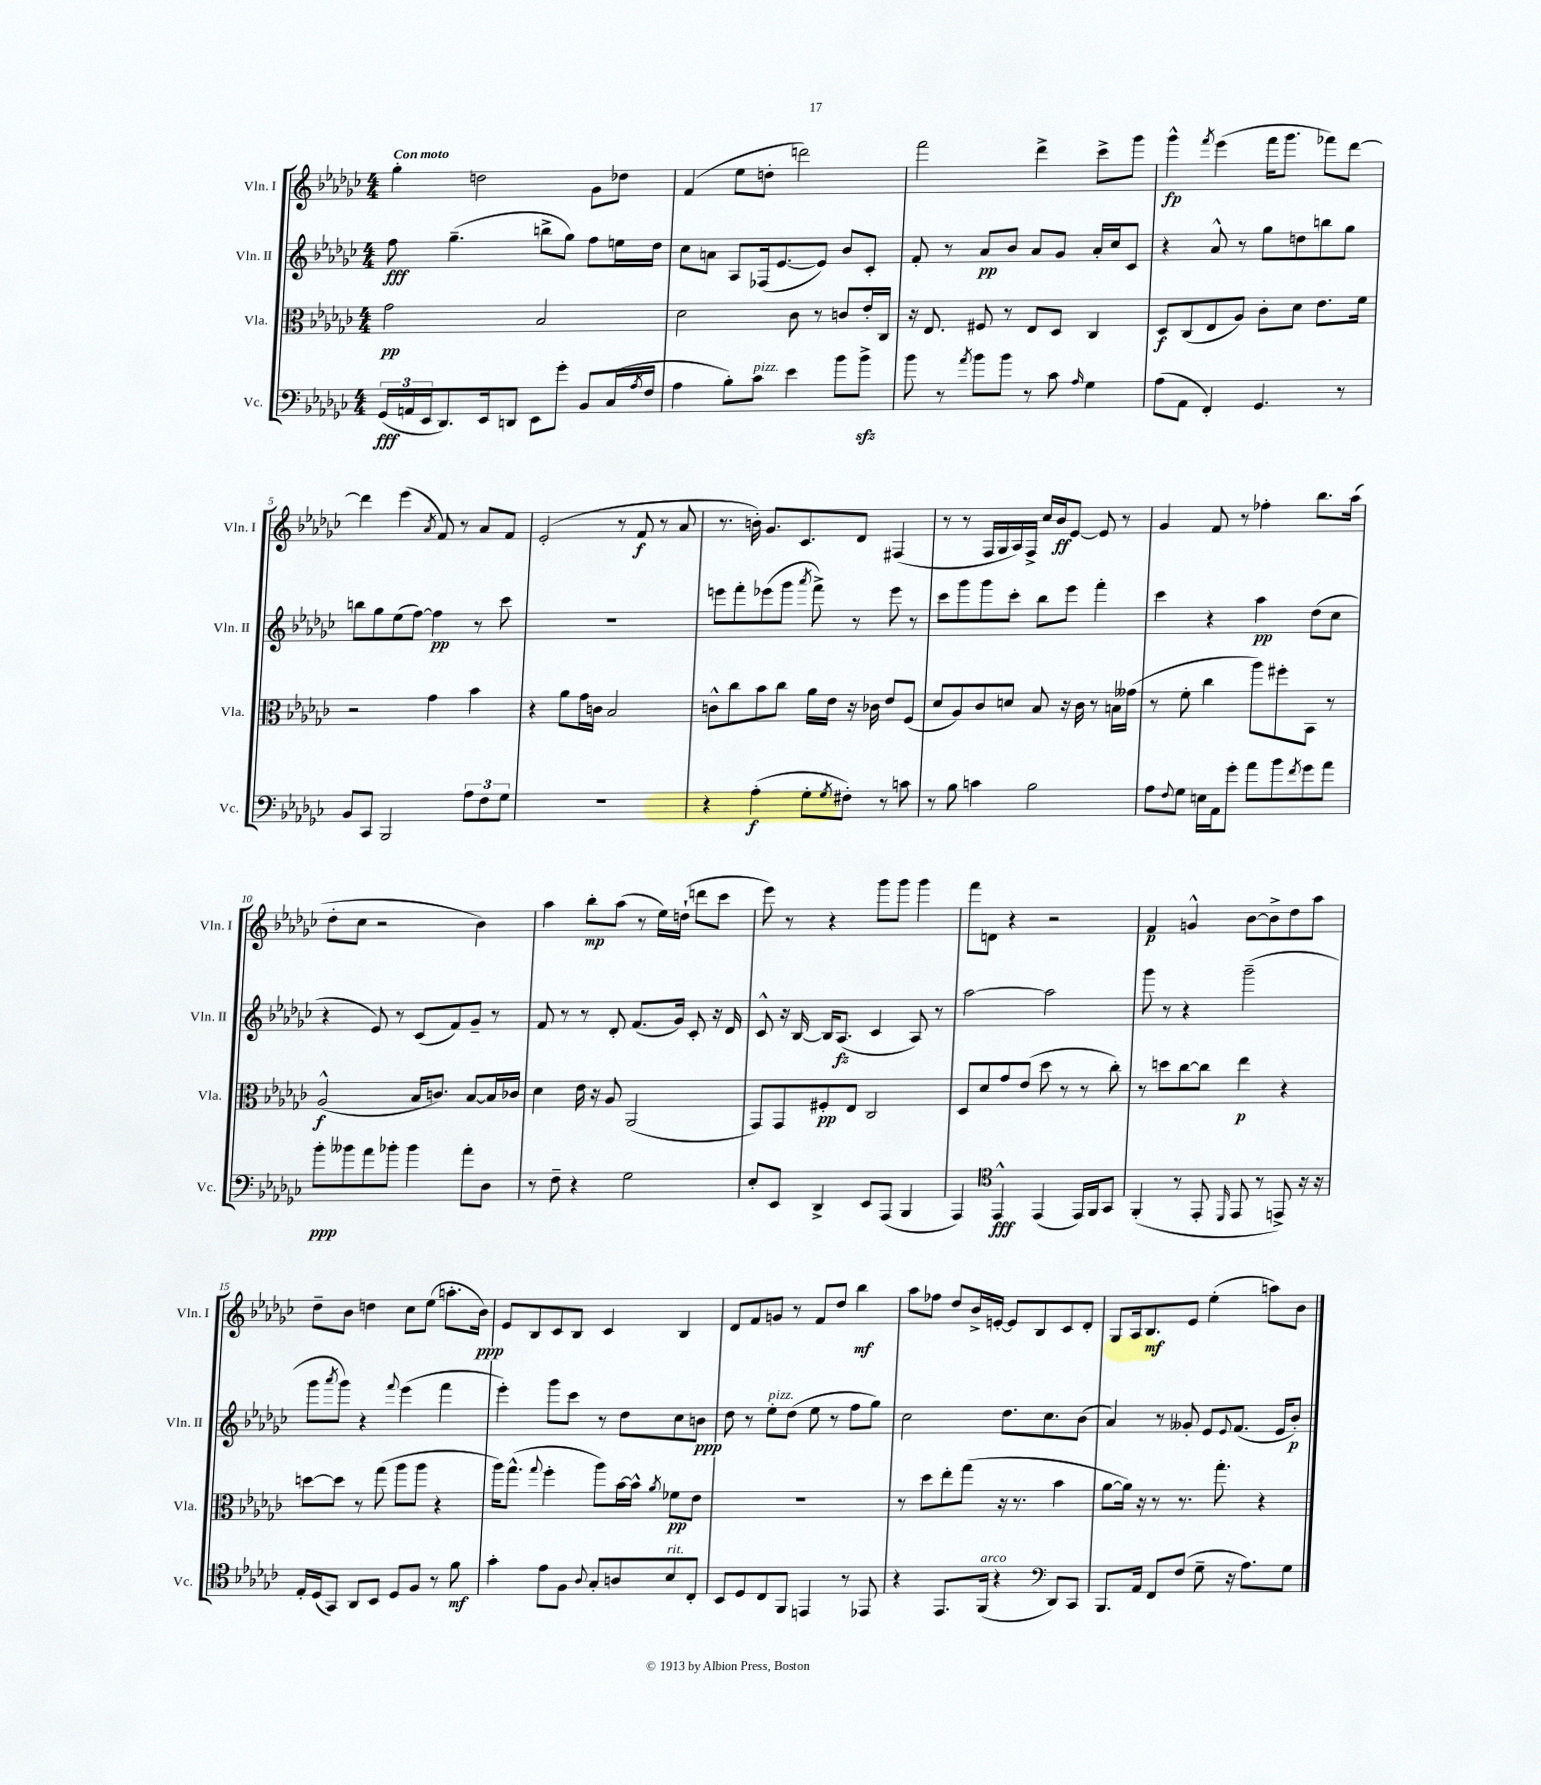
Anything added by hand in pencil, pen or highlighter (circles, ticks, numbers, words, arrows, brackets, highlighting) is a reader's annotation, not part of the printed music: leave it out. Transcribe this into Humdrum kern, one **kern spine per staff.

**kern	**kern	**kern	**kern
*staff4	*staff3	*staff2	*staff1
*clefF4	*clefC3	*clefG2	*clefG2
*k[b-e-a-d-g-c-]	*k[b-e-a-d-g-c-]	*k[b-e-a-d-g-c-]	*k[b-e-a-d-g-c-]
*M4/4	*M4/4	*M4/4	*M4/4
(24GG-	2g-	8ff	4gg-'
24AA	.	.	.
24EE-	.	.	.
8.DD-)	.	(4.gg-~	.
.	.	.	2dd
16EE-	.	.	.
8DD	.	.	.
8EE-	2B-	8bb^	.
8g-'	.	8gg-)	.
8BB-	.	8ff	8g-
(16C-	.	16ee	8dd-
8qA-	.	.	.
16F	.	16dd-	.
=	=	=	=
4A-	2d-	8cc-	(4f
.	.	8a	.
8B-')	.	8A-	8ee-
8c-	.	(16F-	8dd'
.	.	[8.e-	.
4e-	8c-	.	2ddd)
.	8r	8e-])	.
8b-	8c	8b-	.
8b-^	16e-'	8c-'	.
.	16C-	.	.
=	=	=	=
8b-	16r	8f'	2fff
.	8.E-	.	.
8r	.	8r	.
8qa-	.	.	.
8b-	8F#	8a-	.
8b-	8r	8b-	.
8r	8E-	8a-	4ddd-^
8c-	8D-	8g-	.
16qqA-	.	.	.
4G-	4C-	16a-'	8ccc-^
.	.	16cc-	.
.	.	8c-	8ggg-
=	=	=	=
(8A-	8D-	4r	4ggg-^^
8AA-	(8C-	.	.
.	.	.	8qfff
4FF')	8E-	8a-^^	(4eee-
.	8A-)	8r	.
4.GG-	8c-'	8gg-	16fff
.	.	.	8.ggg-
.	8d-	8dd	.
.	8.e-	8bb	8fff-)
8r	.	8gg-	[8ddd-
.	16f	.	.
=	=	=	=
8BB-	2r	8bb	4ddd-]
8CC-	.	8gg-	.
2BBB-	.	(8ee-	(4eee-
.	.	[8ff)	.
.	.	.	8qa-
.	4g-	4ff]	8f)
.	.	.	8r
12A-	4b-	8r	8a-
12F	.	.	.
.	.	8ccc-	8f
12G-	.	.	.
=	=	=	=
1r	4r	1r	(2e-'
.	8a-	.	.
.	16g-	.	.
.	16c	.	.
.	2B-	.	8r
.	.	.	8f
.	.	.	8r
.	.	.	8a-
=	=	=	=
4r	8c^^	8eee	8.r
.	8cc-	8fff'	.
.	.	.	16b')
(4A-'	8b-	(8eee-	8.g-
.	8cc-	8ggg-	.
.	.	.	8.c-
.	.	8qaaa-	.
8G-'	16a-	8fff^)	.
.	16e-	.	.
8qG-	.	.	.
8F#')	16r	8r	8d-
.	16c-	.	.
8r	8e-	8eee-	(4F#
8c	(8F	8r	.
=	=	=	=
8r	8d-	8ccc-	8r
8B-	8A-)	8ggg-	8r
4c	8c-	8ggg-	16F
.	.	.	16G-
.	8d	8ccc-'	16A-)
.	.	.	16F^
2B-	8B-	8bb-	16cc-
.	.	.	16b-
.	16r	8eee-	[8e-
.	16c-	.	.
.	8r	4fff'	8e-]
.	16B	.	8r
.	(16g--	.	.
=	=	=	=
8A-	8r	4ccc-	4g-
8qqF	.	.	.
8G-	8f'	.	.
16E	4cc-	4r	8f
16AA-	.	.	.
8g-'	.	.	8r
8a-	8aa-)	4aa-	4ff-'
8b-	8ff#'	.	.
8qf	.	.	.
8g-	8BB-	(8dd-	8.bb-
8a-	8r	8cc-	.
.	.	.	(16aa-
=	=	=	=
8b-'	(2A-^^	4r	8dd-'
8b--	.	.	8cc-
8a-	.	8e-)	2r
8b-'	.	8r	.
4b-	16B-	(8c-	.
.	8.c)	.	.
.	.	8f)	.
8a-'	[8B-	8g-~	4b-)
8D-	16B-]	8r	.
.	16c-	.	.
=	=	=	=
8r	4d-	8f	4aa-
8F~	.	8r	.
4r	16e-	8r	8bb-'
.	16r	.	.
.	8A-	8d-'	(8aa-
2G-	(2AA-	(8.f	8r
.	.	.	16ee-)
.	.	16g-)	(16dd`
.	.	8c-'	8ddd
.	.	16r	8ccc-
.	.	16d-	.
=	=	=	=
8E-'	8GG-)	8c-^^	8eee-)
8EE-	8GG-	16r	8r
.	.	[16B-	.
4DD-^	8F#'	16B-]	4r
.	.	(8.A-	.
.	8E-	.	.
8EE-	2C-	4c-	8ggg-
(8AAA-	.	.	8ggg-
4BBB-	.	8A-)	4ggg-
.	.	8r	.
=	=	=	=
4AAA-)	8D-	[2aa-	8fff
.	8d-	.	8d
*clefC4	*	*	*
4EE-^^	8g-	.	4r
.	(8e-	.	.
(4EE-	8dd-	2aa-]	2r
.	8r	.	.
16EE-)	8r	.	.
16FF	.	.	.
8GG-	8cc-')	.	.
=	=	=	=
(4FF'	8r	8ggg-	4f
.	8dd	8r	.
8r	[8cc-	4r	4g^^
8EE-'	8cc-]	.	.
16qqDD-	.	.	.
8EE-	4ee-	(2ggg-~	[8b-
8r	.	.	8b-^]
8EE^)	4r	.	8dd-
16r	.	.	8aa-
16r	.	.	.
=	=	=	=
16E-'	[8dd	8ggg-	8dd-~
(16D-	.	.	.
.	.	8qaaa-	.
8GG-)	8dd]	8ggg-)	8b-
8AA-	8r	4r	4dd
8BB-	(8gg-	.	.
.	.	8qqfff	.
8D-	8aa-	(4eee-	8cc-
8F	8aa-	.	(8ee-
8r	4r	4fff	8.aa'
8f	.	.	.
.	.	.	16b-)
=	=	=	=
4g-'	16aa-)	4eee-')	8e-
.	(8.gg-^^	.	.
.	.	.	8B-
.	8qqgg-	.	.
8e-	4ff'	8ggg-	8c-
8F	.	8ccc-	8B-
8qqA-	.	.	.
8G-'	8aa-)	8r	4c-
8A	[16b-	8dd-	.
.	16b-^^]	.	.
.	8qa-	.	.
8B-	8f-	8cc-	4B-
8C-'	8e-	8b	.
=	=	=	=
8BB-	1r	8dd-	8d-
8D-	.	8r	8f
8C-	.	8ee-'	8g
8FF	.	(8dd-	8r
4EE	.	8ee-	8f
.	.	8r	8dd-
8r	.	8ff	4bb-
8EE-	.	8gg-)	.
=	=	=	=
4r	8r	2cc-	8aa-
.	8dd-	.	8ff-
8.EE-	8ee-'	.	8dd-
.	(8gg-	.	16b-^
(16FF	.	.	[16e'
4r	16r	8.dd-	8e]
.	8.r	.	.
.	.	.	8B-
.	.	8.cc-	.
*clefF4	*	*	*
8DD-)	4b-	.	8c-
8CC-	.	(8b-	8d-'
=	=	=	=
8.BBB-	[8a-	4a-)	8G-
.	16a-])	.	16A-
16AA-	16r	.	8.B-
8FF	8r	8r	.
(8F	8.r	8g--'	8e-
8G-~	.	8e-	(4ee-'
.	8.gg-'	.	.
.	.	8qqe-	.
16r	.	(8.f	.
8.A-)	.	.	.
.	4r	.	8aa)
.	.	16e-	.
8G-	.	8b-')	8b-
==	==	==	==
*-	*-	*-	*-
